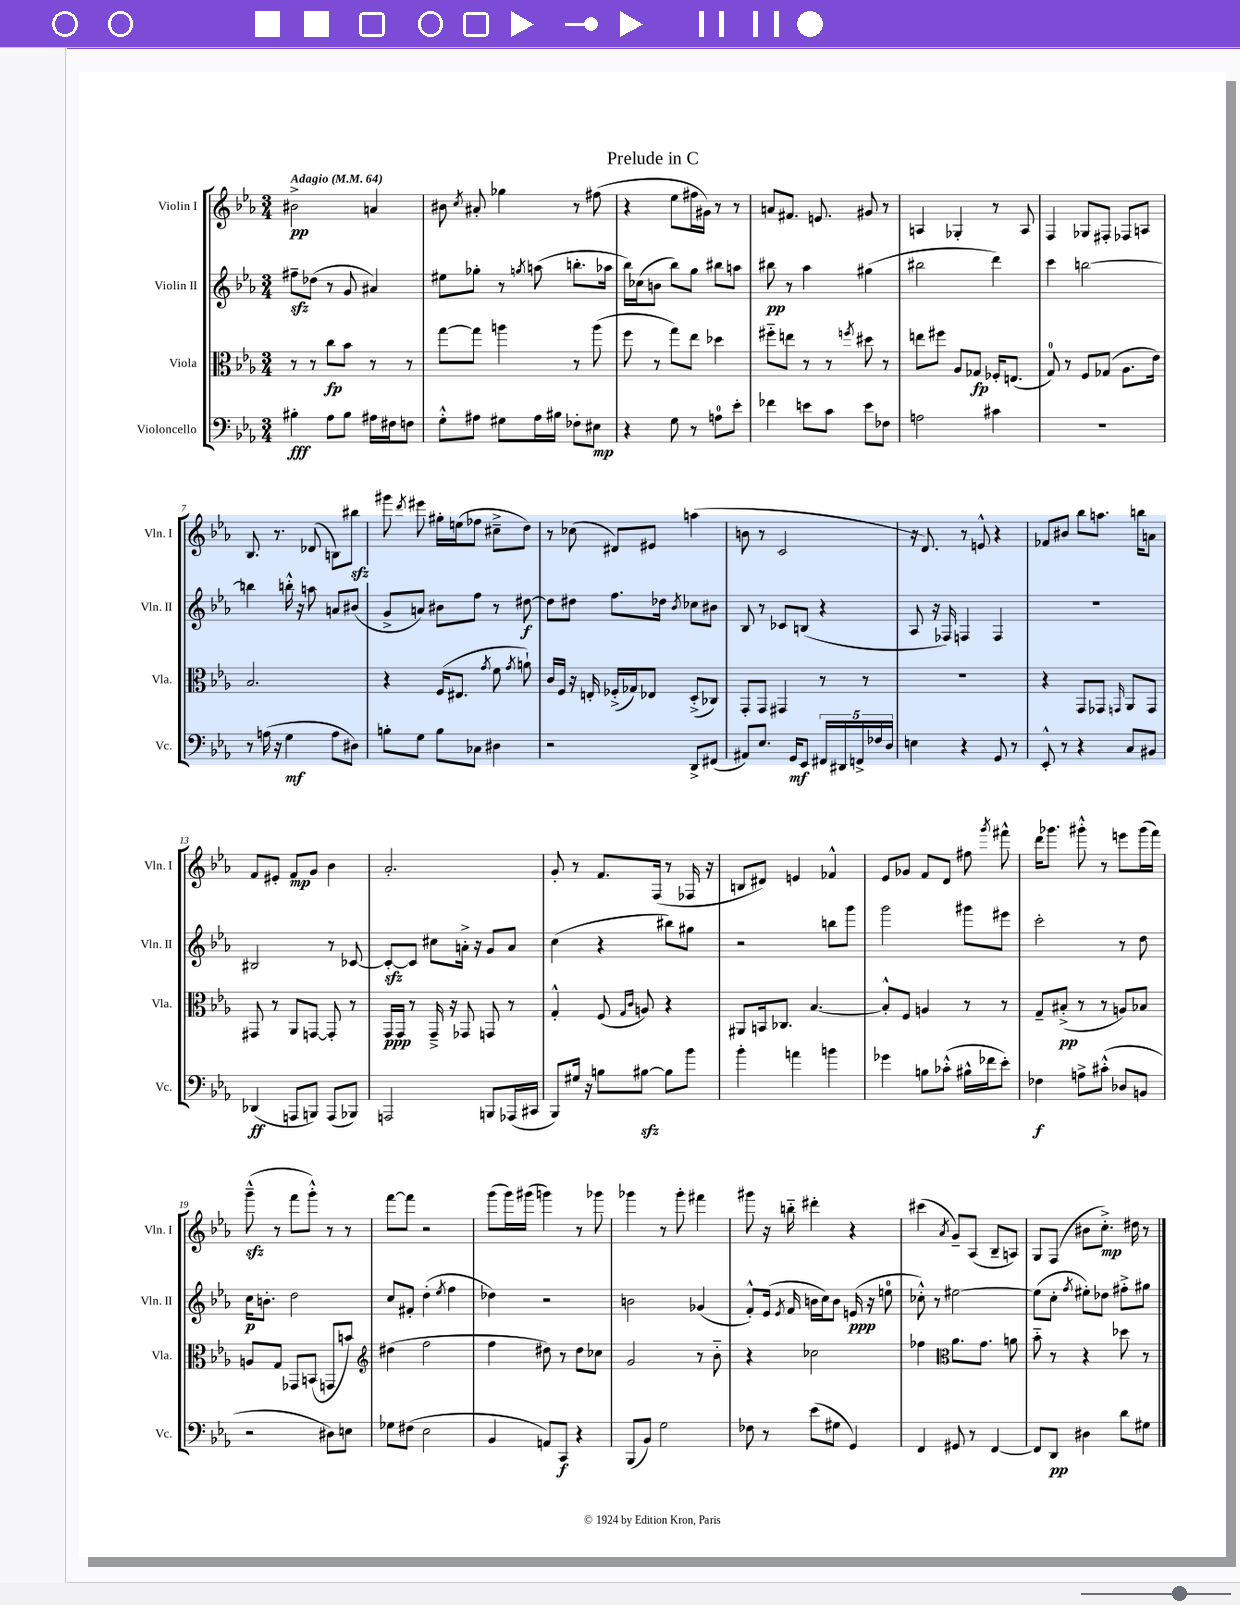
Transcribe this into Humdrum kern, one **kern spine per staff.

**kern	**kern	**kern	**kern
*staff4	*staff3	*staff2	*staff1
*clefF4	*clefC3	*clefG2	*clefG2
*k[b-e-a-]	*k[b-e-a-]	*k[b-e-a-]	*k[b-e-a-]
*M3/4	*M3/4	*M3/4	*M3/4
*MM64	*MM64	*MM64	*MM64
4B#'	8r	8ff#~	2b#^
.	8r	(8dd-	.
8A-	8cc	8r	.
8B#	8b-	8g	.
16A#	8r	4a#)	4a
16F#	.	.	.
8F	8r	.	.
=	=	=	=
8G'^^	[8gg	8ee#	8b#
.	.	.	8qcc
8A#	8gg]	8gg-'	8a#'
8G#	4aa	8r	4gg-
.	.	8qgg	.
16A#	.	(8aa	.
16B#	.	.	.
8F-'	8r	8.bb'	8r
8E#	(8aa	.	(8ff#
.	.	16aa-	.
=	=	=	=
4r	8ff	16bb-)	4r
.	.	(16cc-	.
.	8r	8b	.
8G	8gg)	8bb-)	8ee-
8r	8ee-	8gg	16ff#
.	.	.	16g#)
8A	4dd-	8bb#	8r
8e-'	.	8aa	8r
=	=	=	=
4f-	8ff#'~	8bb#	8a
.	8ee	8r	8.f#
8e	8r	4aa-	.
.	.	.	8.e
8c	8r	.	.
.	8qff	.	.
8e	8dd#	(4gg#	8g#
8F-	8r	.	8r
=	=	=	=
2A	8ee	2bb#	4A
.	8ff#	.	.
.	8A-	.	4G-'
.	8G-	.	.
4c#	16F-'	4ddd)	8r
.	(8.E	.	.
.	.	.	8A
=	=	=	=
2.r	8G)	4ccc	4F
.	8r	.	.
.	8F	[2bb	8G-
.	(8G-	.	8F#'
.	8.A-	.	8F-
.	.	.	8A
.	16e-)	.	.
=	=	=	=
8r	2.B-	4bb]	8.B-
(16A	.	.	.
16r	.	.	8.r
4G	.	16bb'^^	.
.	.	16r	.
.	.	8aa	(8d-
8A	.	8a	8B)
8D#)	.	(8b#	8bb#
=	=	=	=
8B'	4r	8g^	8ggg#
.	.	.	8qddd
8G	.	8a)	8eee#
8B	(16F	8b#	16gg#'
.	8.E#	.	(16ee
8C-	.	8ff	8ff-
.	8qg	.	.
4D#	8f	8r	8cc#~^
.	8qg	.	.
.	8a`)	[8dd#	8dd)
=	=	=	=
2r	16c	8dd#]	8r
.	16F	.	.
.	16r	8dd#	(8cc-
.	16E'	.	.
.	(16F-'^	8.ff	8d#)
.	16G-)	.	.
.	8E-	.	8e#
.	.	16dd-	.
.	.	8qb-	.
8DD^	(8D'^	8cc-	(4aa
(8FF#	8C-)	8b#	.
=	=	=	=
8AA#)	8GG'	8B-	8b
8.E-	8GG	8r	8r
.	4GG#	8c-	2c
16GG	.	.	.
8EE-	.	(8B	.
20FF#	8r	4r	.
20DD#	.	.	.
20FF^	.	.	.
.	8r	.	.
20F-	.	.	.
20D	.	.	.
=	=	=	=
4E	2.r	8A-	16r
.	.	.	8.d)
.	.	16r	.
.	.	16F-)	.
4r	.	4F	8r
.	.	.	8e^^
8GG	.	4F	4r
8r	.	.	.
=	=	=	=
8EE-'^^	4r	2.r	8f-
8r	.	.	8b#
4r	8GG	.	8bb-
.	8GG-	.	8.aa
.	16qqGG	.	.
8C	8AA-	.	.
.	.	.	16bb
8BB#	8GG	.	8a
=	=	=	=
(4DD-	8GG#	2B#	8f
.	8r	.	8e#'
8AAA	8AA-	.	8f
8BBB)	[8GG	.	8g
(8AAA	8GG']	8r	4b-
8BBB-)	8r	[8c-	.
=	=	=	=
2AAA	16GG	8c-'_	2.a-'
.	16GG	.	.
.	8r	8c-]	.
.	16GG~^	8cc#	.
.	16r	.	.
.	8GG-	16a'^	.
.	.	16r	.
8BBB	8GG	8g	.
(16AAA-	8r	8a	.
16CC#	.	.	.
=	=	=	=
8BBB-)	4G'^^	(4cc	8g'
16G#	.	.	8r
16r	.	.	.
8B	(8F	4r	8.f
.	16qqG	.	.
.	16qqc	.	.
[8B#	8A)	.	.
.	.	.	(16F
8B#]	4r	8bb#)	8r
8b-	.	8gg#	16F-
.	.	.	16r
=	=	=	=
4b-'	8AA#	2r	8B
.	16BB	.	8d#)
.	8.C-	.	.
4a	.	.	4e
.	[4.B-	.	.
4b	.	8bb	4f-^^
.	.	8ggg	.
=	=	=	=
4g-	8B-'^^]	2ggg	8e-
.	8F	.	8g-
8B	4A	.	8f
(8c-'^^	.	.	8d
16B#^^	8r	8ggg#	8ff#
16f-	.	.	.
.	.	.	8qggg
8e-')	8r	8eee#	8fff#^^
=	=	=	=
4F-	8G~	2ccc'	16ddd
.	.	.	8.ggg-
.	(8B#'^	.	.
8A^	8r	.	8ggg#'^^
(8c#'^^	8r	.	8r
8D-	8A)	8r	8eee
8BB	8B-	8dd	(16ggg#
.	.	.	16fff)
=	=	=	=
2r	8A	16cc	(8ggg~^^
.	.	8.b'	.
.	8G	.	8r
.	8GG-	2dd	8fff
.	(8BB	.	8ggg'^^)
8D#)	8GG	.	8r
8E	8b)	.	8r
=	=	=	=
*	*clefG2	*	*
8G-	(4dd#	8cc	[8fff
(8F#	.	8f#'	8fff]
2E-	2ff	(4dd'	2r
.	.	8qee-	.
.	.	4ff	.
=	=	=	=
4BB-	4ff	4dd-)	(8ggg
.	.	.	16ggg)
.	.	.	(16ggg#
8AA)	8dd#)	2r	4ggg)
8CC	8r	.	.
4r	8dd#	.	8r
.	8cc-	.	8ggg-
=	=	=	=
(8BBB-	2g	2b	4ggg-
8BB-)	.	.	.
2G	.	.	8r
.	.	.	8ggg-'
.	8r	(4g-	4fff#
.	8b-'~	.	.
=	=	=	=
8F-	4r	8f'^^)	8ggg#
8r	.	(16e-	16r
.	.	8qe-	.
.	.	16f	16bb'~
(8e-	2cc-	16b	4ddd#'
.	.	16cc)	.
8G#	.	8b	.
4GG)	.	(16e	4r
.	.	16r	.
.	.	8ee	.
=	=	=	=
4FF	4ff-	8cc-'^^)	(4ccc#
.	.	8r	.
*	*clefC3	*	*
.	.	.	8qa-
8GG#	8.a-	[2ee#	8g~)
8r	.	.	(8A-
.	8.g	.	.
[4FF	.	.	8B-~
.	8a	.	8A)
=	=	=	=
8FF]	8b-'~	(8ee#]	8G
8DD	8r	8cc'	(8F
.	.	8qff	.
4D#	4r	8ee#')	8b#
.	.	8dd-	8.cc'^)
8d	8dd-	8ff#'^	.
.	.	.	16dd#
8G#	8r	8gg#	8r
==	==	==	==
*-	*-	*-	*-
